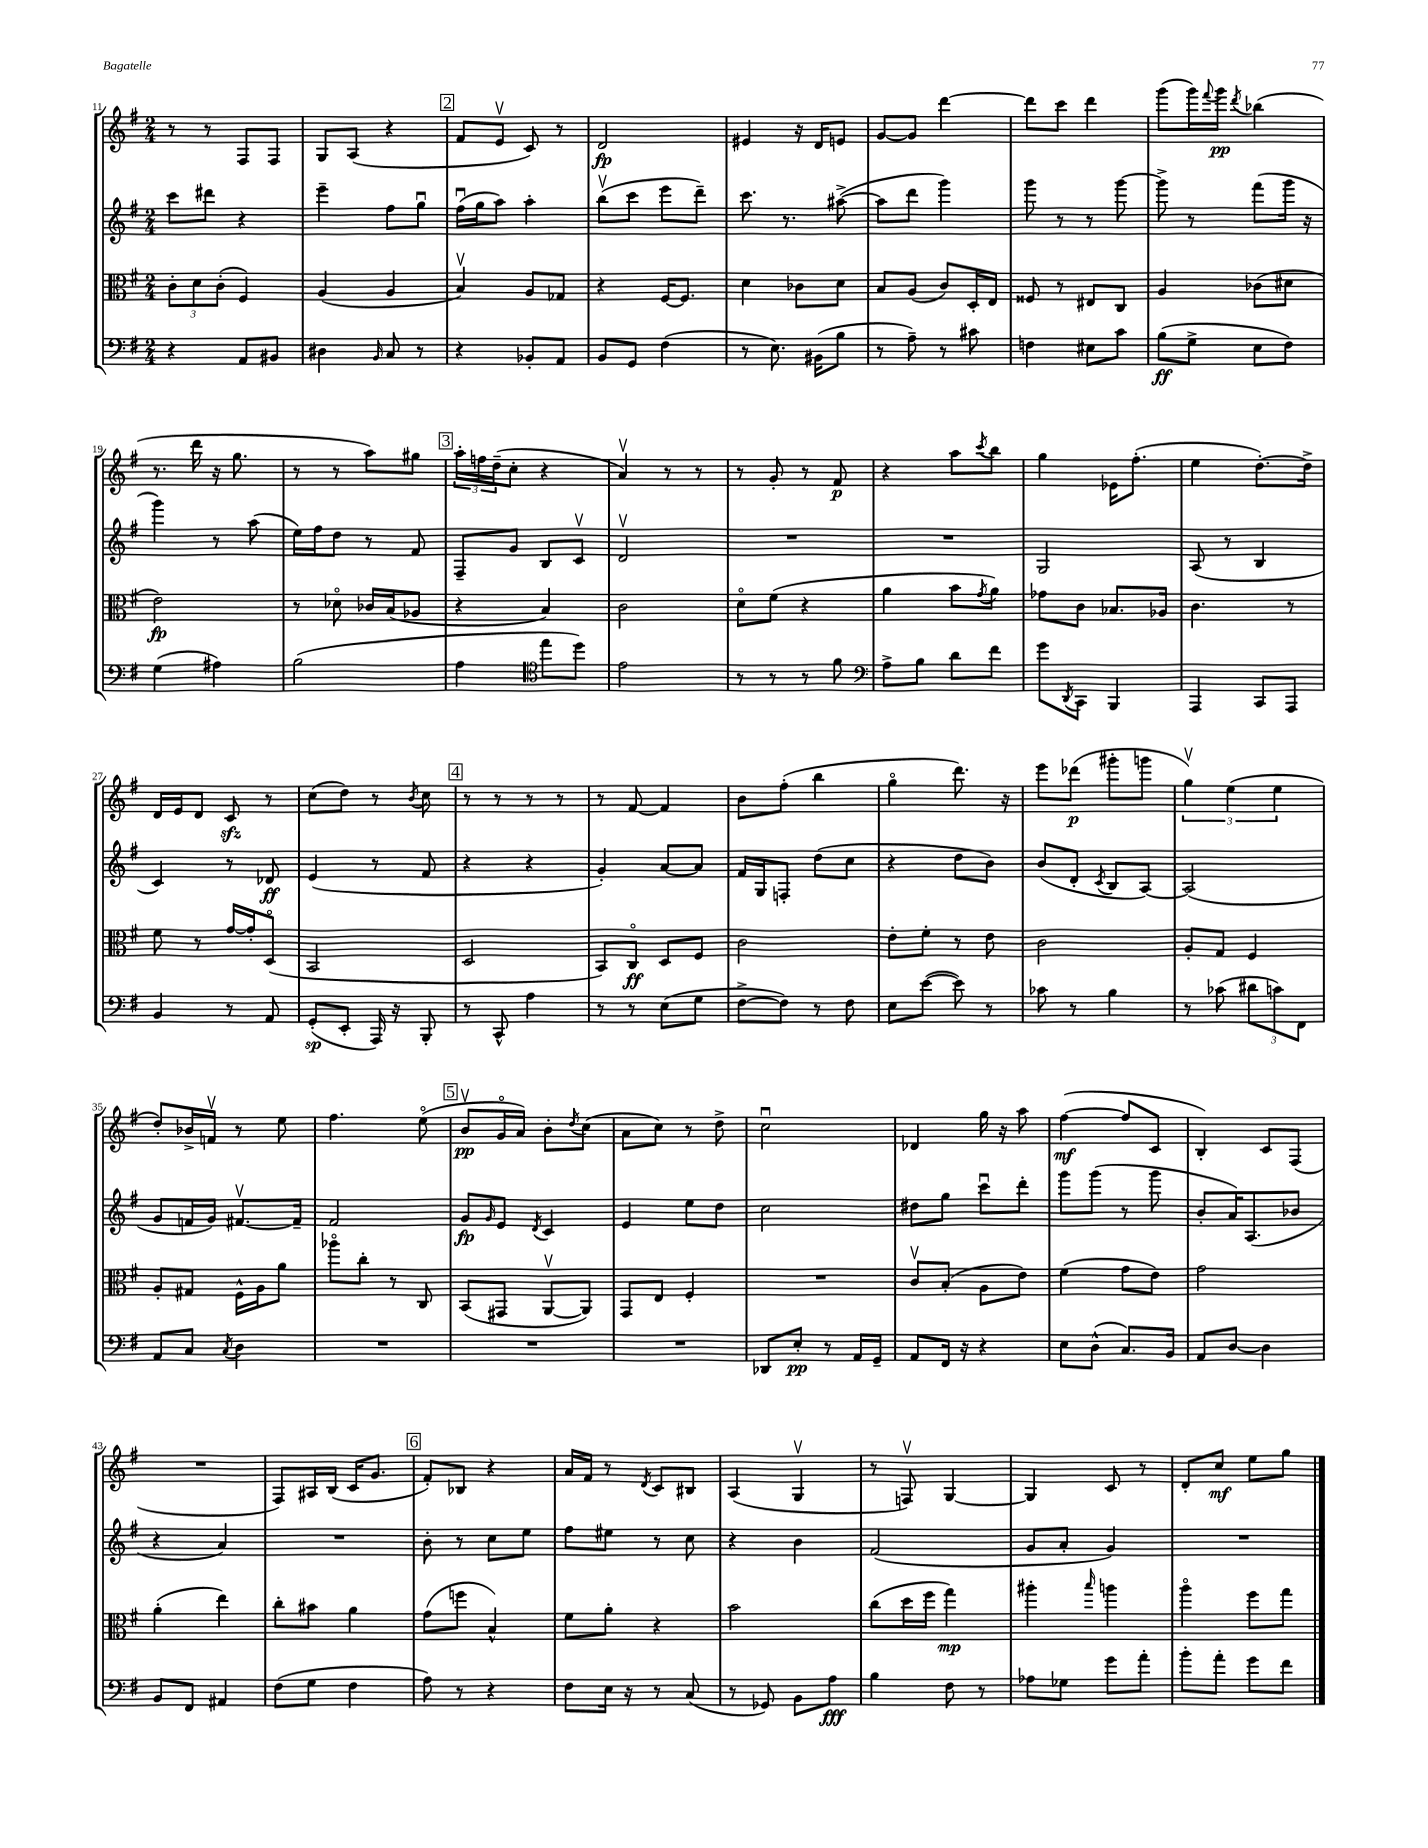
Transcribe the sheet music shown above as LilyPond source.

<<
\new StaffGroup <<
\new Staff = "s0" {
    \clef treble \key g \major \numericTimeSignature \time 2/4
    r8 r8 fis8 fis8 |
    g8 a8( r4 |
    \mark \markup { \box "2" } fis'8 e'8\upbow c'8) r8 |
    d'2\fp |
    eis'4 r16 d'16 e'8 |
    g'8~ g'8 d'''4~ |
    d'''8 c'''8 d'''4 |
    g'''8( g'''16) \appoggiatura { fis'''8 } g'''16\pp \acciaccatura { d'''8 } bes''4( |
    r8. d'''16 r16 g''8. |
    r8 r8 a''8) gis''8 |
    \mark \markup { \box "3" } \tuplet 3/2 { a''16-. f''16 d''16--( } c''8-. r4 |
    a'4\upbow) r8 r8 |
    r8 g'8-. r8 fis'8\p |
    r4 a''8 \acciaccatura { c'''8 } b''8 |
    g''4 ees'16 fis''8.-.( |
    e''4 d''8.~-.) d''16-> |
    d'16 e'16 d'8 c'8\sfz r8 |
    c''8( d''8) r8 \acciaccatura { b'8 } c''8 |
    \mark \markup { \box "4" } r8 r8 r8 r8 |
    r8 fis'8~ fis'4 |
    b'8 fis''8-.( b''4 |
    g''4\flageolet d'''8.) r16 |
    e'''8 des'''8\p( gis'''8-. g'''8 |
    \tuplet 3/2 { g''4\upbow) e''4( e''4 } |
    d''8-.) bes'16-> f'16\upbow r8 e''8 |
    fis''4. e''8\flageolet( |
    \mark \markup { \box "5" } b'8\upbow\pp g'16\flageolet a'16) b'8-. \acciaccatura { d''8 } c''8( |
    a'8 c''8) r8 d''8-> |
    c''2\downbow |
    des'4 g''16 r16 a''8 |
    fis''4~\mf( fis''8 c'8 |
    b4-.) c'8 fis8( |
    R2 |
    fis8) ais16 b16( c'16 g'8. |
    \mark \markup { \box "6" } fis'8-.) bes8 r4 |
    a'16 fis'16 r8 \acciaccatura { d'8 } c'8 bis8 |
    a4( g4\upbow |
    r8 f8\upbow) g4~ |
    g4 c'8 r8 |
    d'8-. c''8\mf e''8 g''8 \bar "|." |
}
\new Staff = "s1" {
    \clef treble \key g \major \numericTimeSignature \time 2/4
    c'''8 dis'''8 r4 |
    e'''4-- fis''8 g''8\downbow |
    \mark \markup { \box "2" } fis''16\downbow( g''16 a''8) a''4-. |
    b''8\upbow( c'''8 e'''8 d'''8--) |
    c'''8. r8. ais''8~->( |
    ais''8 d'''8 g'''4) |
    g'''8 r8 r8 g'''8~ |
    g'''8-> r8 fis'''8( g'''16 r16 |
    g'''4) r8 a''8( |
    e''16) fis''16 d''8 r8 fis'8 |
    \mark \markup { \box "3" } fis8-- g'8 b8 c'8\upbow |
    d'2\upbow |
    R2 |
    R2 |
    g2 |
    a8( r8 b4 |
    c'4) r8 des'8\ff |
    e'4( r8 fis'8 |
    \mark \markup { \box "4" } r4 r4 |
    g'4-.) a'8~ a'8 |
    fis'16 g16 f8-. d''8( c''8 |
    r4 d''8 b'8) |
    b'8( d'8-. \acciaccatura { c'8 } b8 a8~) |
    a2( |
    g'8 f'16 g'16) fis'8.~\upbow fis'16-- |
    fis'2 |
    \mark \markup { \box "5" } g'8\fp \grace { g'16 } e'8 \acciaccatura { d'8 } c'4 |
    e'4 e''8 d''8 |
    c''2 |
    dis''8 g''8 c'''8\downbow d'''8-. |
    g'''8 g'''8( r8 g'''8 |
    b'8-. a'16) a8.( bes'8 |
    r4 a'4) |
    R2 |
    \mark \markup { \box "6" } b'8-. r8 c''8 e''8 |
    fis''8 eis''8 r8 c''8 |
    r4 b'4 |
    fis'2( |
    g'8 a'8-. g'4) |
    R2 \bar "|." |
}
\new Staff = "s2" {
    \clef alto \key g \major \numericTimeSignature \time 2/4
    \tuplet 3/2 { c'8-. d'8 c'8-.( } fis4) |
    a4( a4 |
    \mark \markup { \box "2" } b4\upbow) a8 ges8 |
    r4 fis16~ fis8. |
    d'4 ces'8 d'8 |
    b8 a8( c'8) d16-. e16 |
    fisis8 r8 eis8 c8 |
    a4 ces'8( dis'8 |
    e'2\fp) |
    r8 des'8\flageolet ces'16 b16( aes8 |
    \mark \markup { \box "3" } r4 b4) |
    c'2 |
    d'8\flageolet fis'8( r4 |
    a'4 b'8 \acciaccatura { g'8 } a'8) |
    ges'8 c'8 bes8. aes16 |
    c'4. r8 |
    fis'8 r8 g'16~ g'16-. d8\flageolet( |
    b,2 |
    \mark \markup { \box "4" } d2 |
    b,8) c8\flageolet\ff d8 fis8 |
    c'2 |
    e'8-. fis'8-. r8 e'8 |
    c'2 |
    a8-. g8 fis4 |
    a8-. gis8 fis16-^ a16 a'8 |
    aes''8\flageolet c''8-. r8 c8 |
    \mark \markup { \box "5" } b,8( gis,8 a,8~\upbow a,8) |
    g,8 e8 fis4-. |
    R2 |
    c'8\upbow b8-.( a8 e'8) |
    fis'4( g'8 e'8) |
    g'2 |
    a'4-.( e''4) |
    c''8-. bis'8 a'4 |
    \mark \markup { \box "6" } g'8( f''8 b4-^) |
    fis'8 a'8-. r4 |
    b'2 |
    c''8( d''16 fis''16 g''4\mp) |
    ais''4-. \grace { b''16 } a''4 |
    a''4\flageolet fis''8 g''8 \bar "|." |
}
\new Staff = "s3" {
    \clef bass \key g \major \numericTimeSignature \time 2/4
    r4 a,8 bis,8 |
    dis4 \grace { b,16 } c8 r8 |
    \mark \markup { \box "2" } r4 bes,8-. a,8 |
    b,8 g,8 fis4( |
    r8 e8.) bis,16( b8 |
    r8 a8--) r8 cis'8 |
    f4 eis8 c'8 |
    b8\ff( g8-> e8 fis8) |
    g4( ais4) |
    b2( |
    \mark \markup { \box "3" } a4 \clef tenor e''8 d''8) |
    e'2 |
    r8 r8 r8 fis'8 |
    \clef bass a8-> b8 d'8 fis'8 |
    g'8 \acciaccatura { d,8 } c,8 b,,4 |
    a,,4 c,8 a,,8 |
    b,4 r8 a,8 |
    g,8-.\sp( e,8-. a,,16) r16 b,,8-. |
    \mark \markup { \box "4" } r8 c,8-^ a4 |
    r8 r8 e8( g8 |
    fis8~-> fis8) r8 fis8 |
    e8 e'8~( e'8) r8 |
    ces'8 r8 b4 |
    r8 ces'8( \tuplet 3/2 { dis'8 c'8) fis,8 } |
    a,8 c8 \acciaccatura { c8 } d4 |
    R2 |
    \mark \markup { \box "5" } R2 |
    R2 |
    des,8 e8-.\pp r8 a,16 g,16-- |
    a,8 fis,16 r16 r4 |
    e8 d8-^( c8.) b,16 |
    a,8 d8~ d4 |
    b,8 fis,8 ais,4 |
    fis8( g8 fis4 |
    \mark \markup { \box "6" } a8) r8 r4 |
    fis8 e16 r16 r8 c8( |
    r8 ges,8) b,8 a8\fff |
    b4 fis8 r8 |
    aes8 ges8 g'8 a'8-. |
    b'8-. a'8-. g'8 fis'8 \bar "|." |
}
>>
>>
\layout { \context { \Score currentBarNumber = #11 } }
